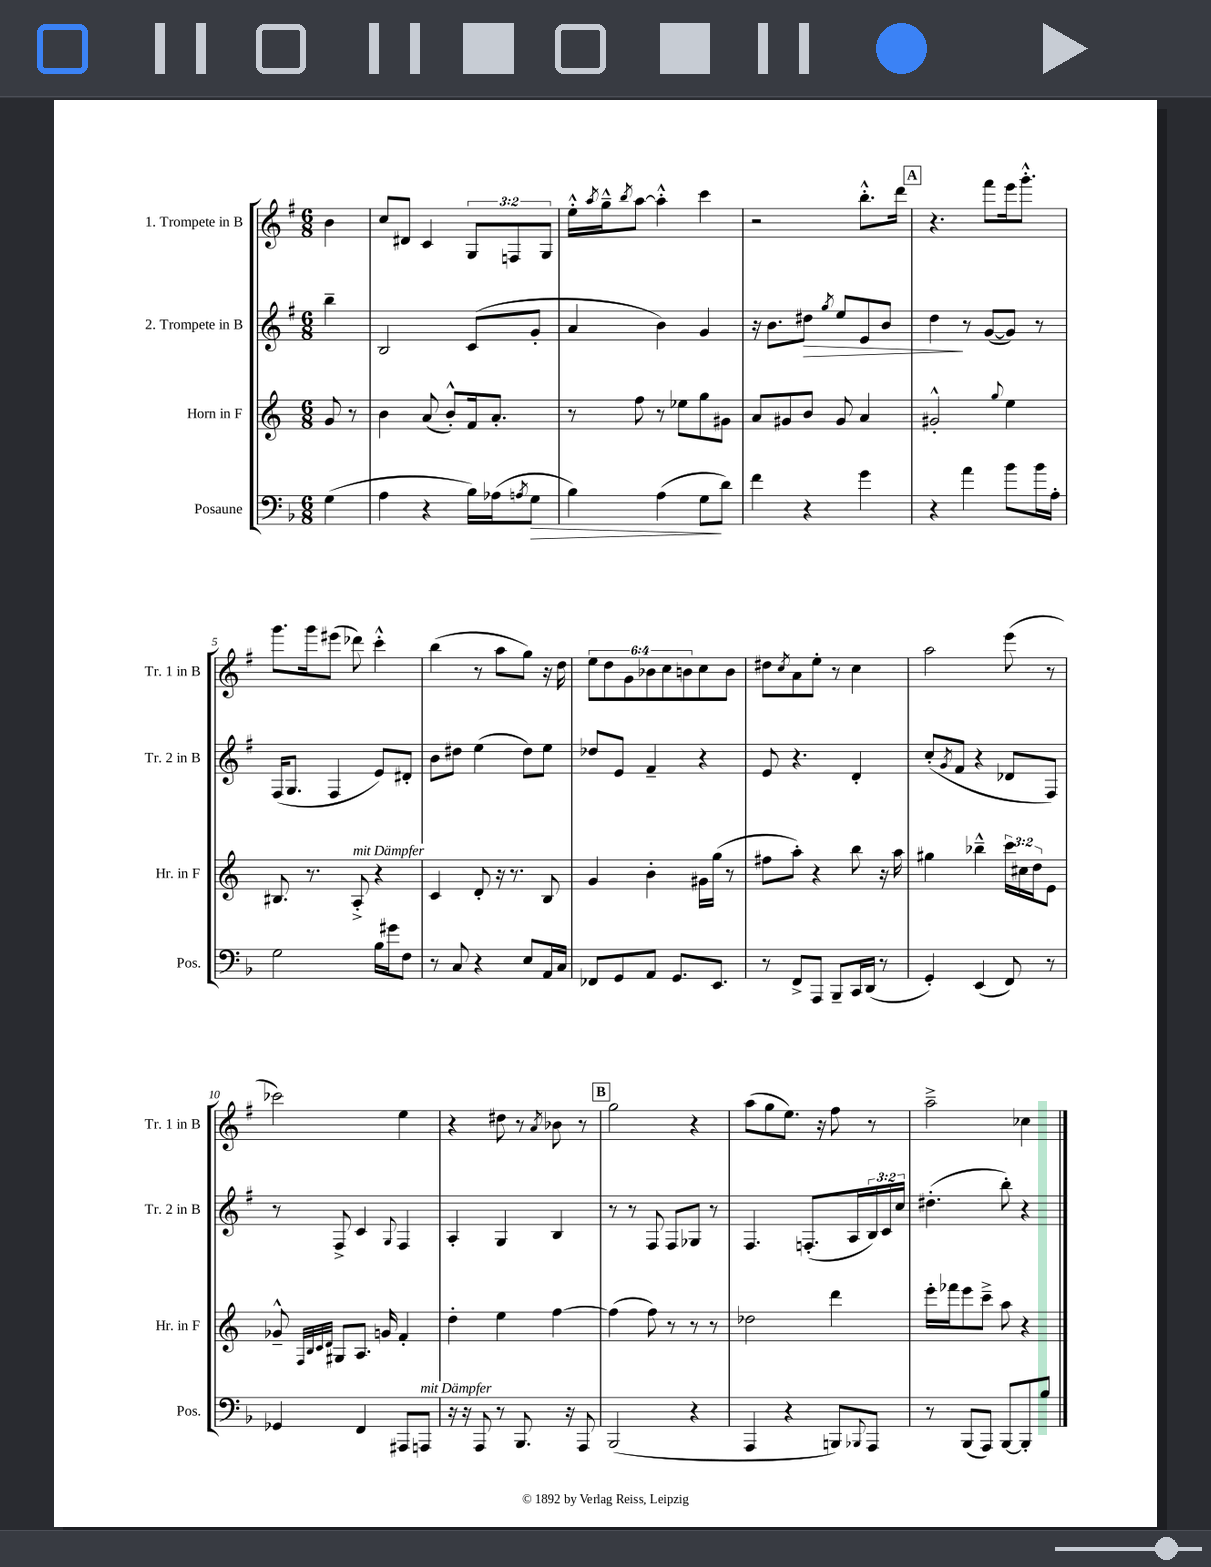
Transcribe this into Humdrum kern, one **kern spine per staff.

**kern	**kern	**kern	**kern
*staff4	*staff3	*staff2	*staff1
*clefF4	*clefG2	*clefG2	*clefG2
*k[b-]	*k[]	*k[f#]	*k[f#]
*M6/8	*M6/8	*M6/8	*M6/8
(4G	8g	4bb~	4b
.	8r	.	.
=	=	=	=
4A	4b	2B	8cc
.	.	.	8d#
4r	(8a	.	4c
.	8b'^^)	.	.
16B-)	16f	(8c	12G
(16A-	8.a'	.	.
.	.	.	12F
8qA	.	.	.
8G	.	8g'	.
.	.	.	12G
=	=	=	=
4B-)	8r	4a	16ee'^^
.	.	.	8qaa
.	.	.	16gg~^^
.	.	.	8qbb
.	8ff	.	[8aa
(4A	8r	4b)	4aa'^^]
.	8ee-	.	.
8G	8gg	4g	4ccc
8d)	8g#	.	.
=	=	=	=
4f	8a	16r	2r
.	.	8.b	.
.	8g#	.	.
4r	8b	8dd#	.
.	.	8qgg	.
.	8g#	8ee	.
4g	4a	8e	8.bb'^^
.	.	8b	.
.	.	.	16ddd
=	=	=	=
4r	2g#'^^	4dd	4.r
4a	.	8r	.
.	.	([8g	8fff#
.	8qqgg	.	.
8b-	4ee	8g])	16eee
.	.	.	8.ggg'^^
16b-	.	8r	.
16A'	.	.	.
=	=	=	=
2G	8.B#	(16F#	8.ggg
.	.	8.G	.
.	8.r	.	16ggg
.	.	4F#	(8eee#
.	8A'^	.	8ddd-)
16B-	4r	8e)	4ccc'^^
16g#	.	.	.
8F	.	8d#'	.
=	=	=	=
8r	4c	8b	(4bb
8C	.	8dd#	.
4r	8d'	(4ee	8r
.	16r	.	8aa
.	8.r	.	.
8E	.	8dd#)	8gg)
16AA	8B	8ee	16r
16C	.	.	16dd
=	=	=	=
8FF-	4g	8dd-	12ee
.	.	.	12dd
8GG	.	8e	.
.	.	.	12g
8AA	4b'	4f#~	12b-
.	.	.	12cc
8.GG	.	.	.
.	.	.	12b
.	16g#	4r	8cc
8.EE	(16gg	.	.
.	8r	.	8b
=	=	=	=
8r	8ff#	8e	8dd#
.	.	.	8qcc
8FF^	8aa')	4.r	8a
8AAA	4r	.	8ee'
8BBB-~	.	.	8r
16CC	8bb	4d'	4cc
(16DD	.	.	.
8r	16r	.	.
.	16aa	.	.
=	=	=	=
4GG')	4gg#	(8cc'	2aa
.	.	8qg	.
.	.	8f#	.
(4EE	4bb-~^^	4r	.
8FF)	24ccc	8d-	(8eee
.	24cc#	.	.
.	24dd	.	.
8r	8e	8F#)	8r
=	=	=	=
4GG-	8g-~^^	8r	2ccc-)
.	32qqF	.	.
.	32qqB	.	.
.	32qqc	.	.
.	32qqd	.	.
.	8G#	8F#^	.
4FF	8.A	4c	.
.	16g	.	.
.	.	8qqG	.
8AAA#	4f'	4F#	4ee
8AAA	.	.	.
=	=	=	=
16r	4dd'	4A'	4r
16r	.	.	.
8AAA	.	.	.
8r	4ee	4G	8dd#
8.BBB-	.	.	8r
.	.	.	8qa
.	[4ff	4B	8b-
16r	.	.	.
8AAA	.	.	8r
=	=	=	=
(2BBB-	(4ff]	8r	2gg
.	.	8r	.
.	8ff)	8F#	.
.	8r	8F#	.
4r	8r	8G-	4r
.	8r	8r	.
=	=	=	=
4AAA	2dd-	4.F#	(8aa
.	.	.	8gg
4r	.	.	8.ee)
.	.	(8.F'	.
.	.	.	16r
8BBB)	4ddd	.	8ff#
.	.	16A	.
8qqBBB-	.	.	.
8AAA	.	24B)	8r
.	.	24c	.
.	.	24cc	.
=	=	=	=
8r	16eee'	(4.dd#'	2aa~^
.	16fff-	.	.
(8BBB-	8eee	.	.
8AAA)	8ccc~^	.	.
[8BBB-	8aa	8bb')	.
8BBB-']	4r	4r	4cc-
8B-	.	.	.
==	==	==	==
*-	*-	*-	*-
